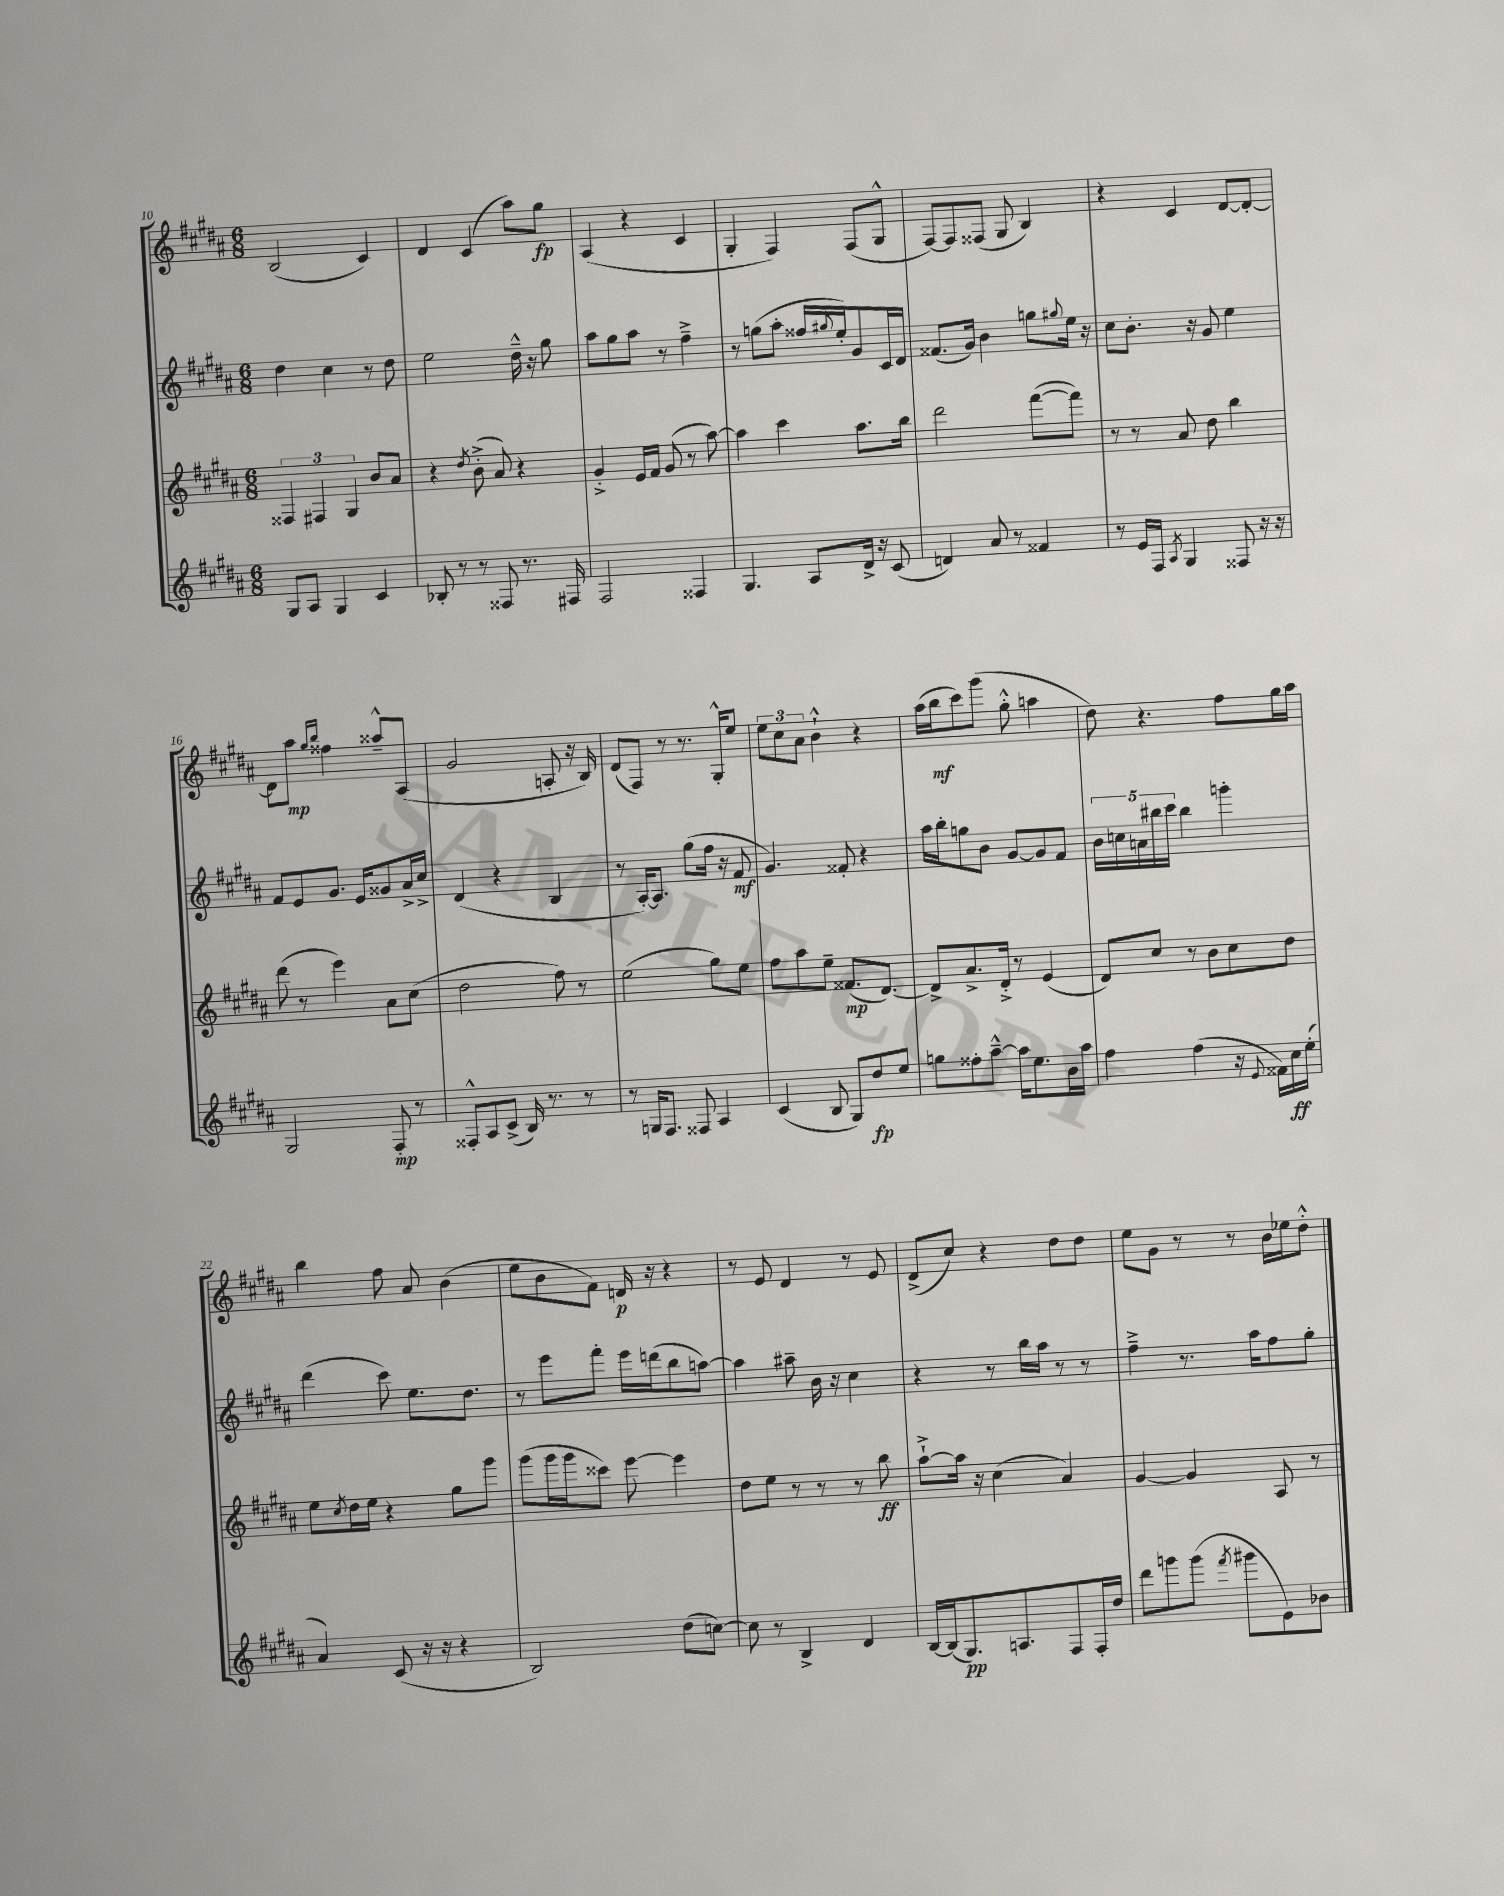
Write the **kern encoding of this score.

**kern	**kern	**kern	**kern
*staff4	*staff3	*staff2	*staff1
*clefG2	*clefG2	*clefG2	*clefG2
*k[f#c#g#d#a#]	*k[f#c#g#d#a#]	*k[f#c#g#d#a#]	*k[f#c#g#d#a#]
*M6/8	*M6/8	*M6/8	*M6/8
8G#/L	6F##/	4dd#\	(2B/
8A#/J	.	.	.
.	6F#/	.	.
4G#/	.	4cc#\	.
.	6G#/	.	.
4c#/	8b/L	8r	4c#/)
.	8a#/J	8dd#\	.
=	=	=	=
8B-'/	4r	2ee\	4d#/
8r	.	.	.
.	8qdd#/	.	.
8r	(8b'^\	.	(4c#/
8F##/	8a#/)	.	.
8.r	4r	16dd#~^^\	8aa#\L)
.	.	16r	.
.	.	8gg#\	8gg#\J
16F#/	.	.	.
=	=	=	=
2F#/	4g#'^/	8aa#\L	(4A#/
.	.	8gg#\	.
.	16e/LL	8aa#\J	4r
.	16f#/JJ	.	.
.	(8g#/	8r	.
4F##/	8r	4ff#~^\	4c#/
.	[8aa#\)	.	.
=	=	=	=
4.G#/	4aa#\]	8r	4G#'/
.	.	(8gg\L	.
.	4ccc#\	8aa#'\J	4F#/)
8A#/L	.	16ff##/LL	.
.	.	8qqgg#/	.
.	.	16ee'/J)	.
16d#^/Jk	8.aa#\L	8g#/	(8F#/L
16r	.	.	.
(8c#/	.	16c#/L	8G#^^/J
.	16bb\Jk	16d#/JJ	.
=	=	=	=
4d/)	2ddd#\	(8.f##/L	[8F#/L)
.	.	.	8F#/]
.	.	16g#/Jk)	.
8a#/	.	4b\	(8F##/J
8r	.	.	8G#/
4f##/	([8fff#\L	8gg\L	4B/)
.	.	8qqgg#/	.
.	8fff#\]J)	16ee\Jk	.
.	.	16r	.
=	=	=	=
8r	8r	8cc#\L	4r
16e/LL	8r	8.b'\J	.
16F#/JJ	.	.	.
8qA#/	.	.	.
4G#/	8a#/	.	4c#/
.	.	16r	.
.	8dd#\	8g#/	.
8F##/	4bb\	4ee\	[8d#/L
16r	.	.	8d#'/_J
16r	.	.	.
=	=	=	=
2G#/	(8ddd#\	8f#/L	8d#\]L
.	8r	8e/	8aa#\J
.	.	.	16qqgg#/LL
.	.	.	16qqbb/JJ
.	4eee\)	8.g#/J	4ff##\
.	.	16e/LK	.
8F#'/	8a#\L	8g##/	8aa##~^^/L
8r	(8cc#\J	16a#^/L	(8A#/J
.	.	16cc#^/JJ	.
=	=	=	=
8F##'^^/L	2dd#\	(4d#/	2g#/
8A#/	.	.	.
(8c#^/J	.	4r	.
16B/)	.	.	.
8.r	.	.	.
.	8ff#\)	4B/	8A'/
8r	8r	.	16r
.	.	.	16B/)
=	=	=	=
8r	(2ee\	8r	(8d#/L
16G/LK	.	[16A#'/LK)	8F#/J)
8.F#/J	.	8.A#/]J	.
.	.	.	8r
8F##/	.	(8gg#\L	8.r
4A#/	8gg#\L)	16ff#\Jk	.
.	.	16r	16G#'^^/LK
.	8ee\J	8f#/	8ee/J
=	=	=	=
(4c#/	8ff#\L	4.g#/)	12ee\L
.	.	.	12cc#\
.	8aa#\	.	.
.	.	.	12a#\J
8B/	8ee~\J	.	4b`^^\
8G#/L)	(8.f##/L	8f##'/	.
8dd#/	.	4r	4r
.	[8.d#/J)	.	.
8ee/J	.	.	.
=	=	=	=
8gg\L	8d#^/]L	16aa#\LL	(16aa#\LL
.	.	16bb'\J	16bb\J
8ff##'\	8.a#^/	8gg\	8ccc#\)
[8aa#~^^\J	.	8b\J	(8ggg#\J
.	16d#'^/Jk	.	.
16aa#\]LK	8r	[8g#/L	8gg#'^^\
8.ee\	.	.	.
.	(4e/	8g#/]	4aa\
16b\L	.	8f#/J	.
16aa#\JJ	.	.	.
=	=	=	=
4ff#\	8d#/L)	20b\LL	8dd#\)
.	.	20cc\	.
.	.	20a\	.
.	8cc#/J	.	4.r
.	.	20bb#\	.
.	.	20ccc#\JJ	.
(4ff#\	8r	4bb#\	.
.	8b\L	.	.
16r	8cc#\	4ggg'\	8ff#\L
8qqe/	.	.	.
16f##\LL)	.	.	.
16cc#\	8dd#\J	.	16gg#\L
(16ee'\JJ	.	.	16aa#\JJ
=	=	=	=
4a#/)	8ee\L	(4ddd#\	4bb\
.	8qcc#/	.	.
.	16dd#\L	.	.
.	16ee\JJ	.	.
(8c#/	4r	8ccc#\)	8ff#\
16r	.	8.ee\L	8a#/
16r	.	.	.
4r	8gg#\L	.	(4b\
.	.	8.dd#\J	.
.	8ggg#\J	.	.
=	=	=	=
2B/)	(8ggg#\L	8r	8ee\L
.	16ggg#\L	8eee\L	8b\
.	16ggg#\J	.	.
.	8ccc##\J)	8fff#'\J	8f#\J)
.	[8eee\	16eee\LL	16d/
.	.	(16ddd\J	16r
(8dd#\L	4eee\]	8bb\	4r
[8cc\J)	.	[8aa\J)	.
=	=	=	=
8cc\]	8dd#\L	4aa\]	8r
8r	8ee\J	.	8e/
4B^/	8r	8aa#~\	4d#/
.	8r	16b\	.
.	.	16r	.
4d#/	8r	4cc#\	8r
.	8bb\	.	8e/
=	=	=	=
[16B/LL	[8aa#`^\L	4r	(8d#^/L
(16B/]J	.	.	.
8.G#/)	16aa#\]Jk	.	8cc#/J)
.	16r	.	.
.	(4cc#\	8r	4r
8.A/	.	.	.
.	.	16bb\LL	.
.	.	16aa#\JJ	.
8F#/	4a#/)	8r	8dd#\L
16F#'/L	.	8r	8dd#\J
16dd#/JJ	.	.	.
=	=	=	=
8ddd#\L	[4g#/	4ff#~^\	8ee\L
8ggg\	.	.	8g#\J
(8ggg\J	4g#/]	8.r	8r
8qfff#/	.	.	.
8ggg#\L	.	.	8r
.	.	16aa#\LK	.
8e\)	8A#/	8ff#\	16b\LL
.	.	.	16ee-\J
8b-\J	8r	8gg#'\J	8dd#'^^\J
==	==	==	==
*-	*-	*-	*-
